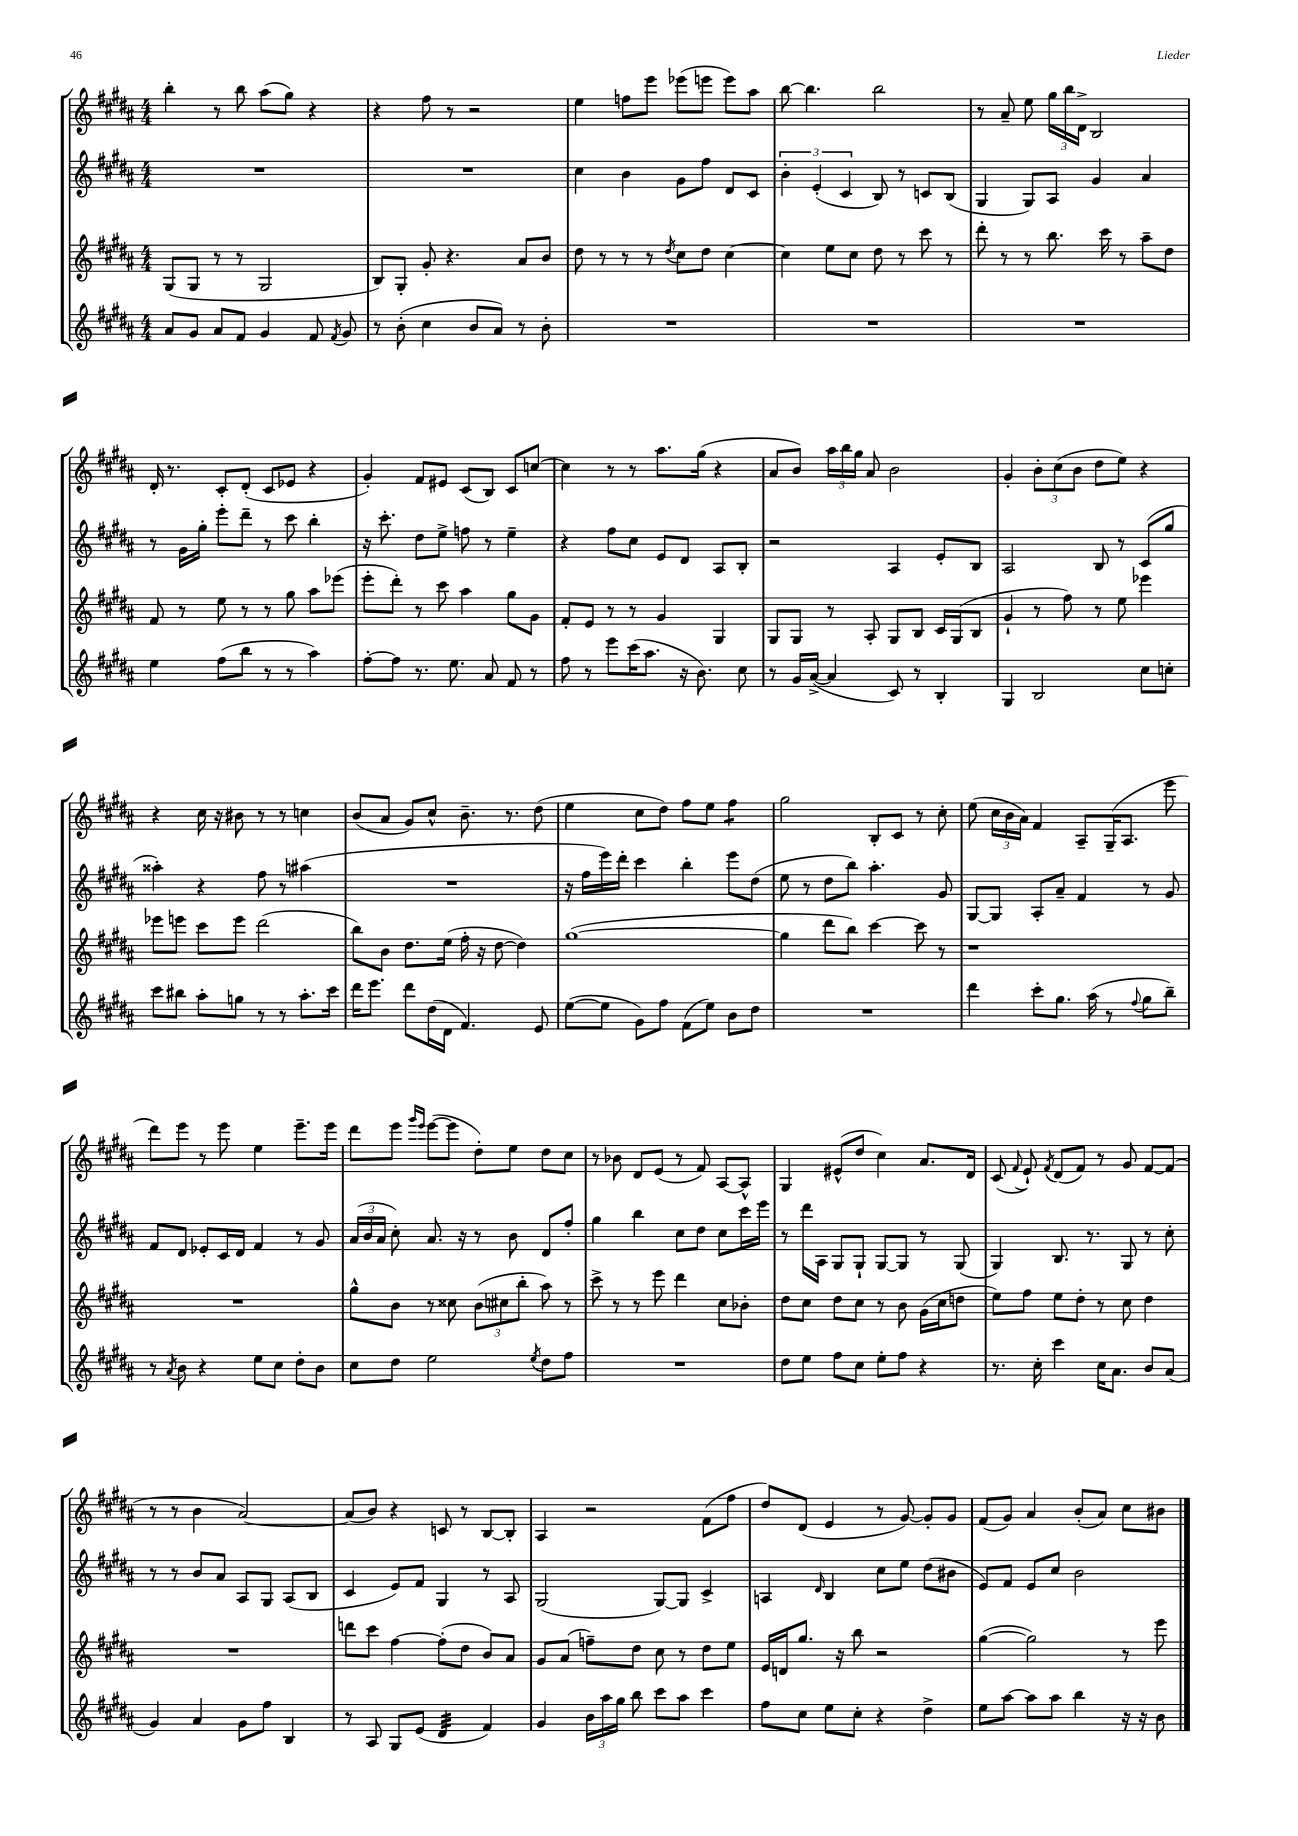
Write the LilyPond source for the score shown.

<<
\new StaffGroup <<
\new Staff = "s0" {
    \clef treble \key b \major \numericTimeSignature \time 4/4
    \autoBeamOff b''4-. r8 b''8 ais''8[( gis''8]) r4 |
    r4 fis''8 r8 r2 |
    e''4 f''8[ e'''8] ees'''8[( e'''8] e'''8[) ais''8] |
    b''8~ b''4. b''2 |
    r8 ais'8-- e''8 \tuplet 3/2 { gis''16[ b''16 dis'16]-> } b2 |
    dis'16-. r8. cis'8[-. dis'8]-.( cis'8[ ees'8] r4 |
    gis'4-.) fis'8[ eis'8] cis'8[( b8]) cis'8[ c''8]~ |
    c''4 r8 r8 ais''8.[ gis''16]( r4 |
    ais'8[ b'8]) \tuplet 3/2 { ais''16[ b''16 gis''16] } ais'8 b'2 |
    gis'4-. \tuplet 3/2 { b'8[-. cis''8( b'8] } dis''8[ e''8]) r4 |
    r4 cis''16 r16 bis'8 r8 r8 c''4 |
    b'8[( ais'8] gis'8[) cis''8]-^ b'8.-- r8. dis''8( |
    e''4 cis''8[ dis''8]) fis''8[ e''8] fis''4:8 |
    gis''2 b8[-. cis'8] r8 cis''8-. |
    e''8( \tuplet 3/2 { cis''16[ b'16 ais'16]) } fis'4 ais8[-- gis16--( ais8.] e'''8 |
    dis'''8[) e'''8] r8 e'''8 e''4 e'''8.[-- e'''16] |
    dis'''8[ e'''8] \grace { gis'''16[ e'''16] } e'''8[~( e'''8] dis''8[-.) e''8] dis''8[ cis''8] |
    r8 bes'8 dis'8[ e'8]( r8 fis'8) ais8[~ ais8]-^ |
    gis4 eis'8[-^( dis''8] cis''4) ais'8.[ dis'16] |
    cis'8( \appoggiatura { fis'8 } e'8-!) \acciaccatura { fis'8 } dis'8[( fis'8]) r8 gis'8 fis'8[~ fis'8]( |
    r8 r8 b'4 ais'2~) |
    ais'8[( b'8]) r4 c'8 r8 b8[~ b8]-. |
    ais4 r2 fis'8[( fis''8] |
    dis''8[) dis'8]( e'4 r8 gis'8~) gis'8[-. gis'8] |
    fis'8[( gis'8]) ais'4 b'8[-.( ais'8]) cis''8[ bis'8] \bar "|." |
}
\new Staff = "s1" {
    \clef treble \key b \major \numericTimeSignature \time 4/4
    \autoBeamOff R1 |
    R1 |
    cis''4 b'4 gis'8[ fis''8] dis'8[ cis'8] |
    \tuplet 3/2 { b'4-. e'4-.( cis'4 } b8) r8 c'8[ b8]( |
    gis4 gis8[) ais8] gis'4 ais'4 |
    r8 gis'16[ gis''16]-. e'''8[-. dis'''8]-- r8 cis'''8 b''4-. |
    r16 cis'''8.-. dis''8[ e''8]-> f''8 r8 e''4-- |
    r4 fis''8[ cis''8] e'8[ dis'8] ais8[ b8]-. |
    r2 ais4 e'8[-. b8] |
    ais2 b8 r8 cis'8[( gis''8] |
    aisis''4-.) r4 fis''8 r8 ais''4( |
    R1 |
    r16 fis''16[ e'''16) dis'''16]-. cis'''4 b''4-. e'''8[ dis''8]( |
    e''8 r8 dis''8[ b''8]) ais''4.-. gis'8 |
    gis8[~ gis8] ais8[-. ais'8]-- fis'4 r8 gis'8 |
    fis'8[ dis'8] ees'8[-. cis'16 dis'16] fis'4 r8 gis'8 |
    \tuplet 3/2 { ais'16[( b'16 ais'16] } cis''8-.) ais'8. r16 r8 b'8 dis'8[ fis''8]-. |
    gis''4 b''4 cis''8[ dis''8] cis''8[ cis'''16 e'''16] |
    r8 dis'''16[ ais16] gis8[ gis8]-! gis8[~ gis8] r8 gis8( |
    gis4) b8. r8. gis8 r8 cis''8-. |
    r8 r8 b'8[ ais'8] ais8[ gis8] ais8[( b8] |
    cis'4 e'8[) fis'8] gis4 r8 ais8 |
    gis2( gis8[~) gis8] cis'4-> |
    a4 \grace { dis'16 } b4 cis''8[ e''8] dis''8[( bis'8] |
    e'8[) fis'8] e'8[ cis''8] b'2 \bar "|." |
}
\new Staff = "s2" {
    \clef treble \key b \major \numericTimeSignature \time 4/4
    \autoBeamOff gis8[( gis8] r8 r8 gis2 |
    b8[) gis8]-. gis'8-. r4. ais'8[ b'8] |
    dis''8 r8 r8 r8 \acciaccatura { dis''8 } cis''8[ dis''8] cis''4~ |
    cis''4 e''8[ cis''8] dis''8 r8 cis'''8 r8 |
    dis'''8-. r8 r8 b''8. cis'''16 r8 ais''8[-- dis''8] |
    fis'8 r8 e''8 r8 r8 gis''8 ais''8[ ees'''8]( |
    e'''8[-. dis'''8]-.) r8 cis'''8 ais''4 gis''8[ gis'8] |
    fis'8[-. e'8] r8 r8 gis'4 gis4 |
    gis8[ gis8] r8 ais8-. gis8[ b8] cis'16[ gis16( b8] |
    gis'4-! r8 fis''8) r8 e''8 ees'''4 |
    ees'''8[ e'''8] cis'''8[ e'''8] dis'''2( |
    b''8[) b'8] dis''8.[ e''16]( fis''16-. r16 dis''8~ dis''4) |
    gis''1~( |
    gis''4 dis'''8[ b''8]) cis'''4~ cis'''8 r8 |
    r1 |
    R1 |
    gis''8[-^ b'8] r8 cisis''8 \tuplet 3/2 { b'8[( cis''8 b''8]-. } ais''8) r8 |
    cis'''8-> r8 r8 e'''8 dis'''4 cis''8[ bes'8]-. |
    dis''8[ cis''8] dis''8[ cis''8] r8 b'8 gis'16[( cis''16 d''8] |
    e''8[) fis''8] e''8[ dis''8]-. r8 cis''8 dis''4 |
    R1 |
    d'''8[ cis'''8] fis''4~ fis''8[-.( dis''8] b'8[) ais'8] |
    gis'8[ ais'8]( f''8[--) dis''8] cis''8 r8 dis''8[ e''8] |
    e'16[ d'16 gis''8.] r16 b''8 r2 |
    gis''4~( gis''2) r8 e'''8 \bar "|." |
}
\new Staff = "s3" {
    \clef treble \key b \major \numericTimeSignature \time 4/4
    \autoBeamOff ais'8[ gis'8] ais'8[ fis'8] gis'4 fis'8 \acciaccatura { fis'8 } gis'8 |
    r8 b'8-.( cis''4 b'8[ ais'8]) r8 b'8-. |
    R1 |
    R1 |
    R1 |
    e''4 fis''8[( b''8] r8 r8 ais''4) |
    fis''8[~-. fis''8] r8. e''8. ais'8 fis'8 r8 |
    fis''8 r8 e'''8[ cis'''16( ais''8.] r16 b'8.) cis''8 |
    r8 gis'16[ ais'16]~->( ais'4 cis'8) r8 b4-. |
    gis4 b2 cis''8[ c''8]-. |
    cis'''8[ bis''8] ais''8[-. g''8] r8 r8 ais''8.[-. cis'''16] |
    dis'''16[ e'''8.] dis'''8[ dis''16( dis'16] fis'4.) e'8 |
    e''8[~( e''8] gis'8[) fis''8] fis'8[( e''8]) b'8[ dis''8] |
    R1 |
    dis'''4 cis'''8[-. gis''8.] ais''16( r8 \appoggiatura { fis''8 } gis''8[ b''8]--) |
    r8 \acciaccatura { ais'8 } b'8 r4 e''8[ cis''8] dis''8[-. b'8] |
    cis''8[ dis''8] e''2 \acciaccatura { e''8 } dis''8[ fis''8] |
    R1 |
    dis''8[ e''8] fis''8[ cis''8] e''8[-. fis''8] r4 |
    r8. cis''16-. cis'''4 cis''16[ ais'8.] b'8[ ais'8]( |
    gis'4) ais'4 gis'8[ fis''8] b4 |
    r8 ais8 gis8[ e'8]( dis'4:32 fis'4) |
    gis'4 \tuplet 3/2 { b'16[ ais''16 gis''16] } b''8 cis'''8[ ais''8] cis'''4 |
    fis''8[ cis''8] e''8[ cis''8]-. r4 dis''4-> |
    e''8[ ais''8]~ ais''8[ ais''8] b''4 r16 r16 b'8 \bar "|." |
}
>>
>>
\layout { \context { \Score \remove "Bar_number_engraver" } }
